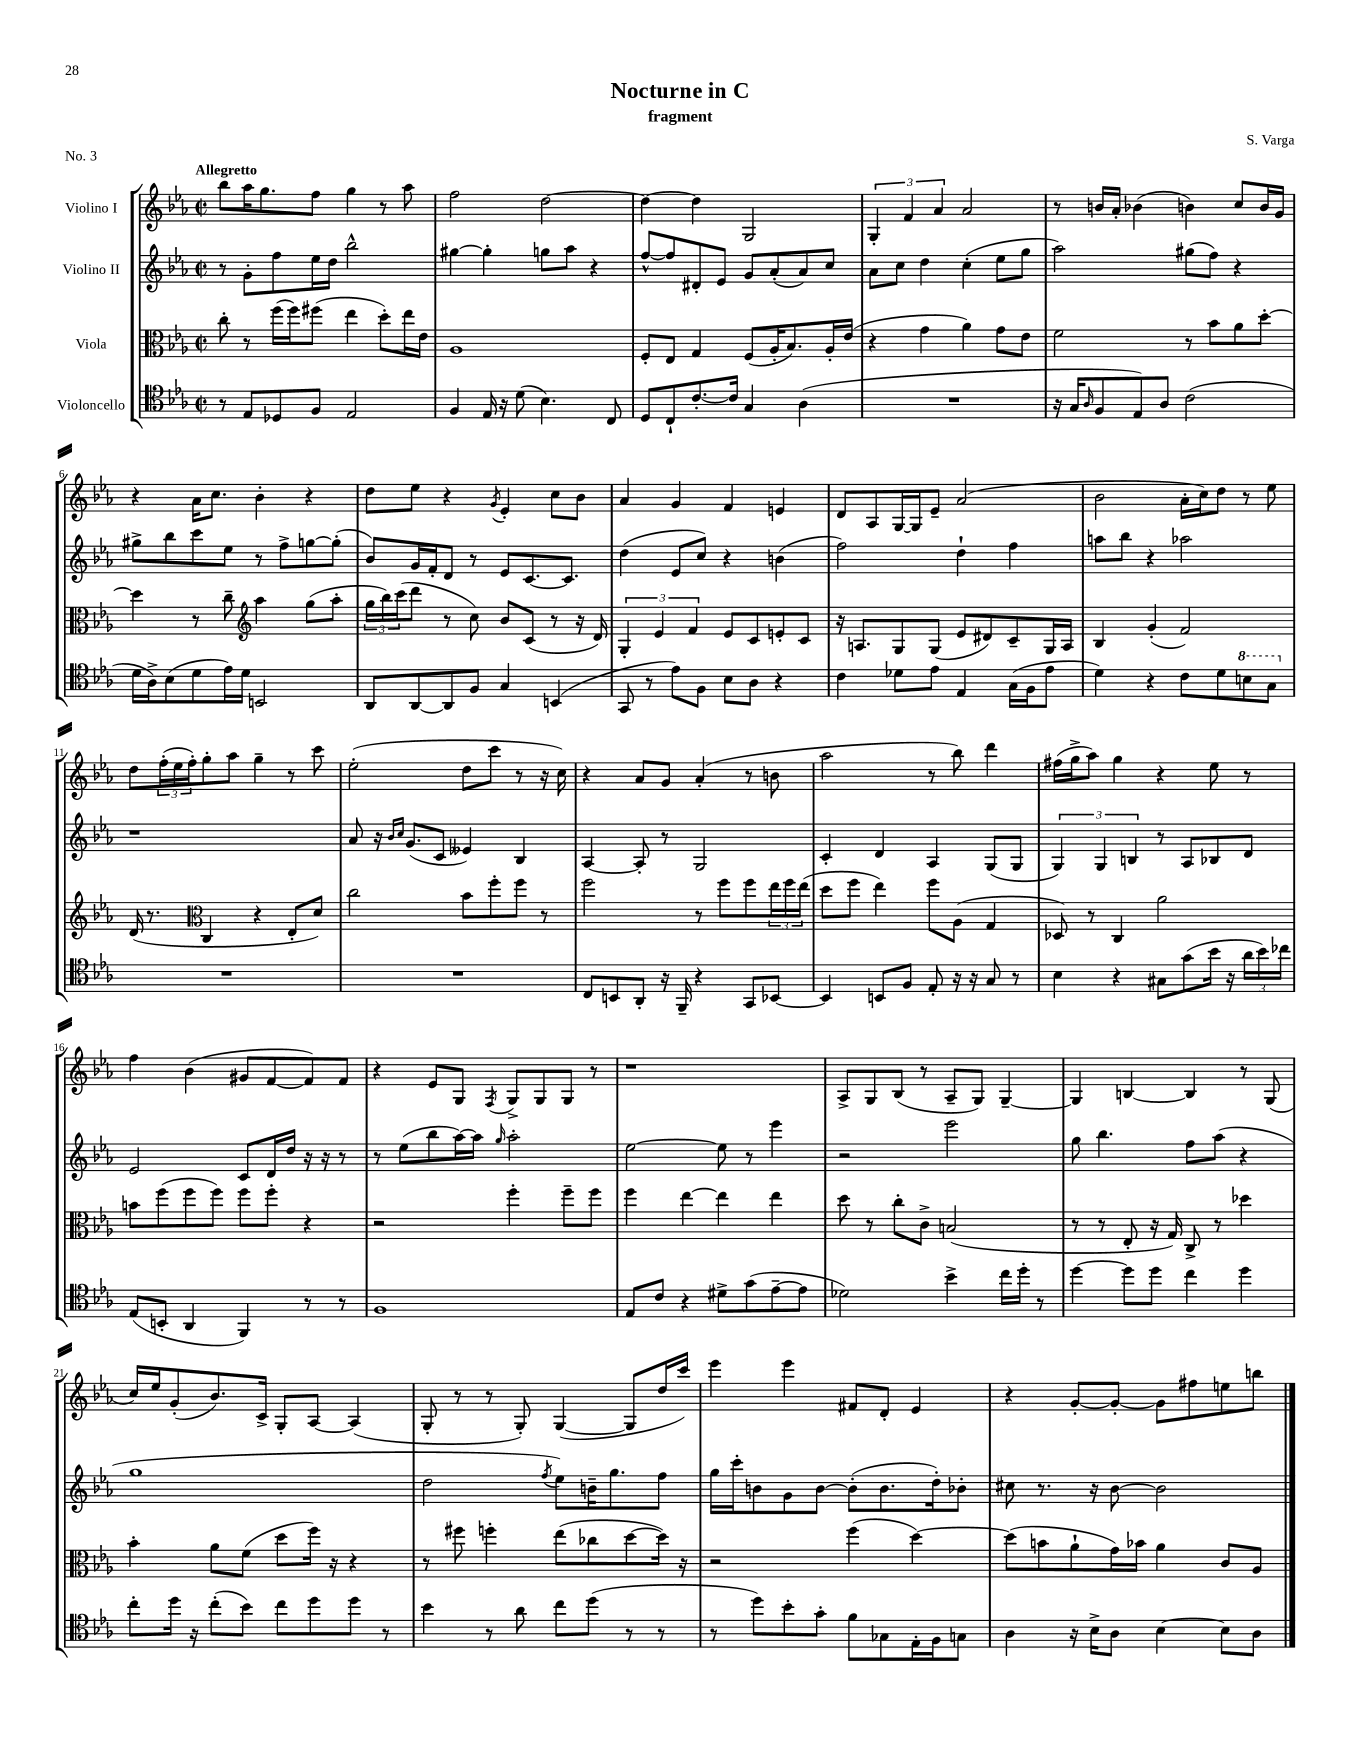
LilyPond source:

\header { title = "Nocturne in C" composer = "S. Varga" subtitle = "fragment" piece = "No. 3" }
<<
\new StaffGroup <<
\new Staff = "s0" \with { instrumentName = "Violino I" } {
    \clef treble \key ees \major \defaultTimeSignature \time 2/2 \tempo "Allegretto"
    bes''8 aes''16 g''8. f''8 g''4 r8 aes''8 |
    f''2 d''2~ |
    d''4~ d''4 g2 |
    \tuplet 3/2 { g4-. f'4 aes'4 } aes'2 |
    r8 b'16 aes'16-. bes'4( b'4) c''8 b'16 g'16 |
    r4 aes'16 c''8. bes'4-. r4 |
    d''8 ees''8 r4 \acciaccatura { g'8 } ees'4-. c''8 bes'8 |
    aes'4 g'4 f'4 e'4 |
    d'8 aes8 g16~ g16 ees'8-- aes'2( |
    bes'2 aes'16-. c''16) d''8 r8 ees''8 |
    d''8 \tuplet 3/2 { f''16-.( ees''16 f''16-.) } g''8-. aes''8 g''4-- r8 c'''8 |
    ees''2-.( d''8 c'''8 r8 r16 c''16) |
    r4 aes'8 g'8 aes'4-.( r8 b'8 |
    aes''2 r8 bes''8) d'''4 |
    fis''16( g''16-> aes''8) g''4 r4 ees''8 r8 |
    f''4 bes'4( gis'8 f'8~ f'8) f'8 |
    r4 ees'8 g8 \acciaccatura { f8 } g8-> g8 g8 r8 |
    r1 |
    aes8-> g8 bes8( r8 aes8-- g8) g4~-- |
    g4 b4~ b4 r8 g8( |
    c''16) ees''16 g'8-.( bes'8.) c'16-> g8-. aes8~ aes4( |
    g8-. r8 r8 g8-.) g4~( g8 d''16 c'''16) |
    ees'''4 ees'''4 fis'8 d'8-. ees'4 |
    r4 g'8~-. g'8~-. g'8 fis''8 e''8 b''8 \bar "|." |
}
\new Staff = "s1" \with { instrumentName = "Violino II" } {
    \clef treble \key ees \major \defaultTimeSignature \time 2/2
    r8 g'8-. f''8 ees''16 d''16 bes''2-^ |
    gis''4~ gis''4-. g''8 aes''8 r4 |
    f''8~-^ f''8 dis'8-. ees'8 g'8 aes'8-.( aes'8) c''8 |
    aes'8 c''8 d''4 c''4-.( ees''8 g''8 |
    aes''2) gis''8( f''8) r4 |
    gis''8-> bes''8 c'''8 ees''8 r8 f''8-> g''8~ g''8-.( |
    bes'8) g'16 f'16-. d'8 r8 ees'8 c'8.~ c'8. |
    d''4( ees'8 c''8) r4 b'4( |
    f''2) d''4-! f''4 |
    a''8 bes''8 r4 aes''2 |
    r1 |
    aes'8 r16 \grace { bes'16 c''16 } g'8.( c'8 eeses'4) bes4 |
    aes4~ aes8-. r8 g2 |
    c'4-. d'4 aes4 g8( g8 |
    \tuplet 3/2 { g4) g4 b4 } r8 aes8 bes8 d'8 |
    ees'2 c'8 d'16 d''16 r16 r16 r8 |
    r8 ees''8( bes''8 aes''16~) aes''16 \grace { g''16 } aes''2-. |
    ees''2~ ees''8 r8 ees'''4 |
    r2 ees'''2 |
    g''8 bes''4. f''8 aes''8( r4 |
    g''1 |
    d''2 \acciaccatura { f''8 } ees''8) b'16-- g''8. f''8 |
    g''16 c'''16-. b'8 g'8 b'8~ b'8-.( b'8. d''16-.) bes'8-. |
    cis''8 r8. r16 bes'8~ bes'2 \bar "|." |
}
\new Staff = "s2" \with { instrumentName = "Viola" } {
    \clef alto \key ees \major \defaultTimeSignature \time 2/2
    c''8-. r8 f''16( f''16) fis''8( ees''4 d''8-.) ees''16 ees'16 |
    aes1 |
    f8-. ees8 g4 f8( aes16-. bes8.) aes16-. ees'16( |
    r4 g'4 aes'4) g'8 ees'8 |
    f'2 r8 bes'8 aes'8 d''8~-. |
    d''4 r8 c''8-- \clef treble aes''4 g''8( aes''8-. |
    \tuplet 3/2 { g''16 bes''16) c'''16( } d'''8 r8 c''8) bes'8 c'8( r8 r16 d'16) |
    \tuplet 3/2 { g4-. ees'4 f'4 } ees'8 c'8 e'8-. c'8 |
    r16 a8. g8 g8( ees'8 dis'8) c'8-- g16 a16 |
    bes4 g'4-.( f'2) |
    d'16( r8. \clef alto c4 r4 ees8-. d'8) |
    c''2 bes'8 f''8-. f''8 r8 |
    f''2 r8 f''8 f''8 \tuplet 3/2 { ees''16 f''16 ees''16( } |
    d''8 f''8 ees''4) f''8 aes8( g4 |
    des8) r8 c4 aes'2 |
    b'8 f''8( f''8 f''8) f''8 f''8-. r4 |
    r2 f''4-. f''8-- f''8 |
    f''4 ees''4~ ees''4 ees''4 |
    d''8 r8 c''8-. c'8-> b2( |
    r8 r8 ees8-. r16 g16) c8-> r8 des''4 |
    bes'4-. aes'8 f'8( d''8 f''16) r16 r4 |
    r8 fis''8 f''4-. ees''8( ces''8 d''8~ d''16) r16 |
    r2 f''4( d''4~) |
    d''8( b'8 aes'8-! g'16) bes'16 aes'4 c'8 aes8 \bar "|." |
}
\new Staff = "s3" \with { instrumentName = "Violoncello" } {
    \clef tenor \key ees \major \defaultTimeSignature \time 2/2
    r8 ees8 des8 f8 ees2 |
    f4 ees16 r16 d'8( bes4.) c8 |
    d8 c8-! c'8.~-. c'16 g4 aes4( |
    R1 |
    r16 g16 \grace { aes16 } f8 ees8) aes8 c'2( |
    d'16 aes16->) bes8( d'8 ees'16) d'16 b,2 |
    aes,8 aes,8~ aes,8 f8 g4 b,4( |
    g,8 r8 ees'8) f8 bes8 aes8 r4 |
    c'4 des'8 ees'8 ees4 g16( f16 ees'8 |
    d'4) r4 c'8 d'8 \ottava #1 b'8 g'8 \ottava #0 |
    R1 |
    R1 |
    c8 b,8 aes,8-. r16 f,16-- r4 g,8 bes,8~ |
    bes,4 b,8 f8 ees8-. r16 r16 g8 r8 |
    bes4 r4 gis8 g'8( bes'16 r16 \tuplet 3/2 { aes'16 bes'16) ces''16 } |
    ees8( b,8-. aes,4 f,4) r8 r8 |
    f1 |
    ees8 c'8 r4 dis'8-> g'8( ees'8~-- ees'8 |
    des'2) bes'4-> c''16 d''16-. r8 |
    d''4~ d''8 d''8 c''4 d''4 |
    c''8-. d''16 r16 c''8-.( bes'8) c''8 d''8 d''8 r8 |
    bes'4 r8 aes'8 c''8 d''8( r8 r8 |
    r8 d''8) bes'8-. g'8-. f'8 ges8 ees16-. f16 g8 |
    aes4 r16 bes16-> aes8 bes4~ bes8 aes8 \bar "|." |
}
>>
>>
